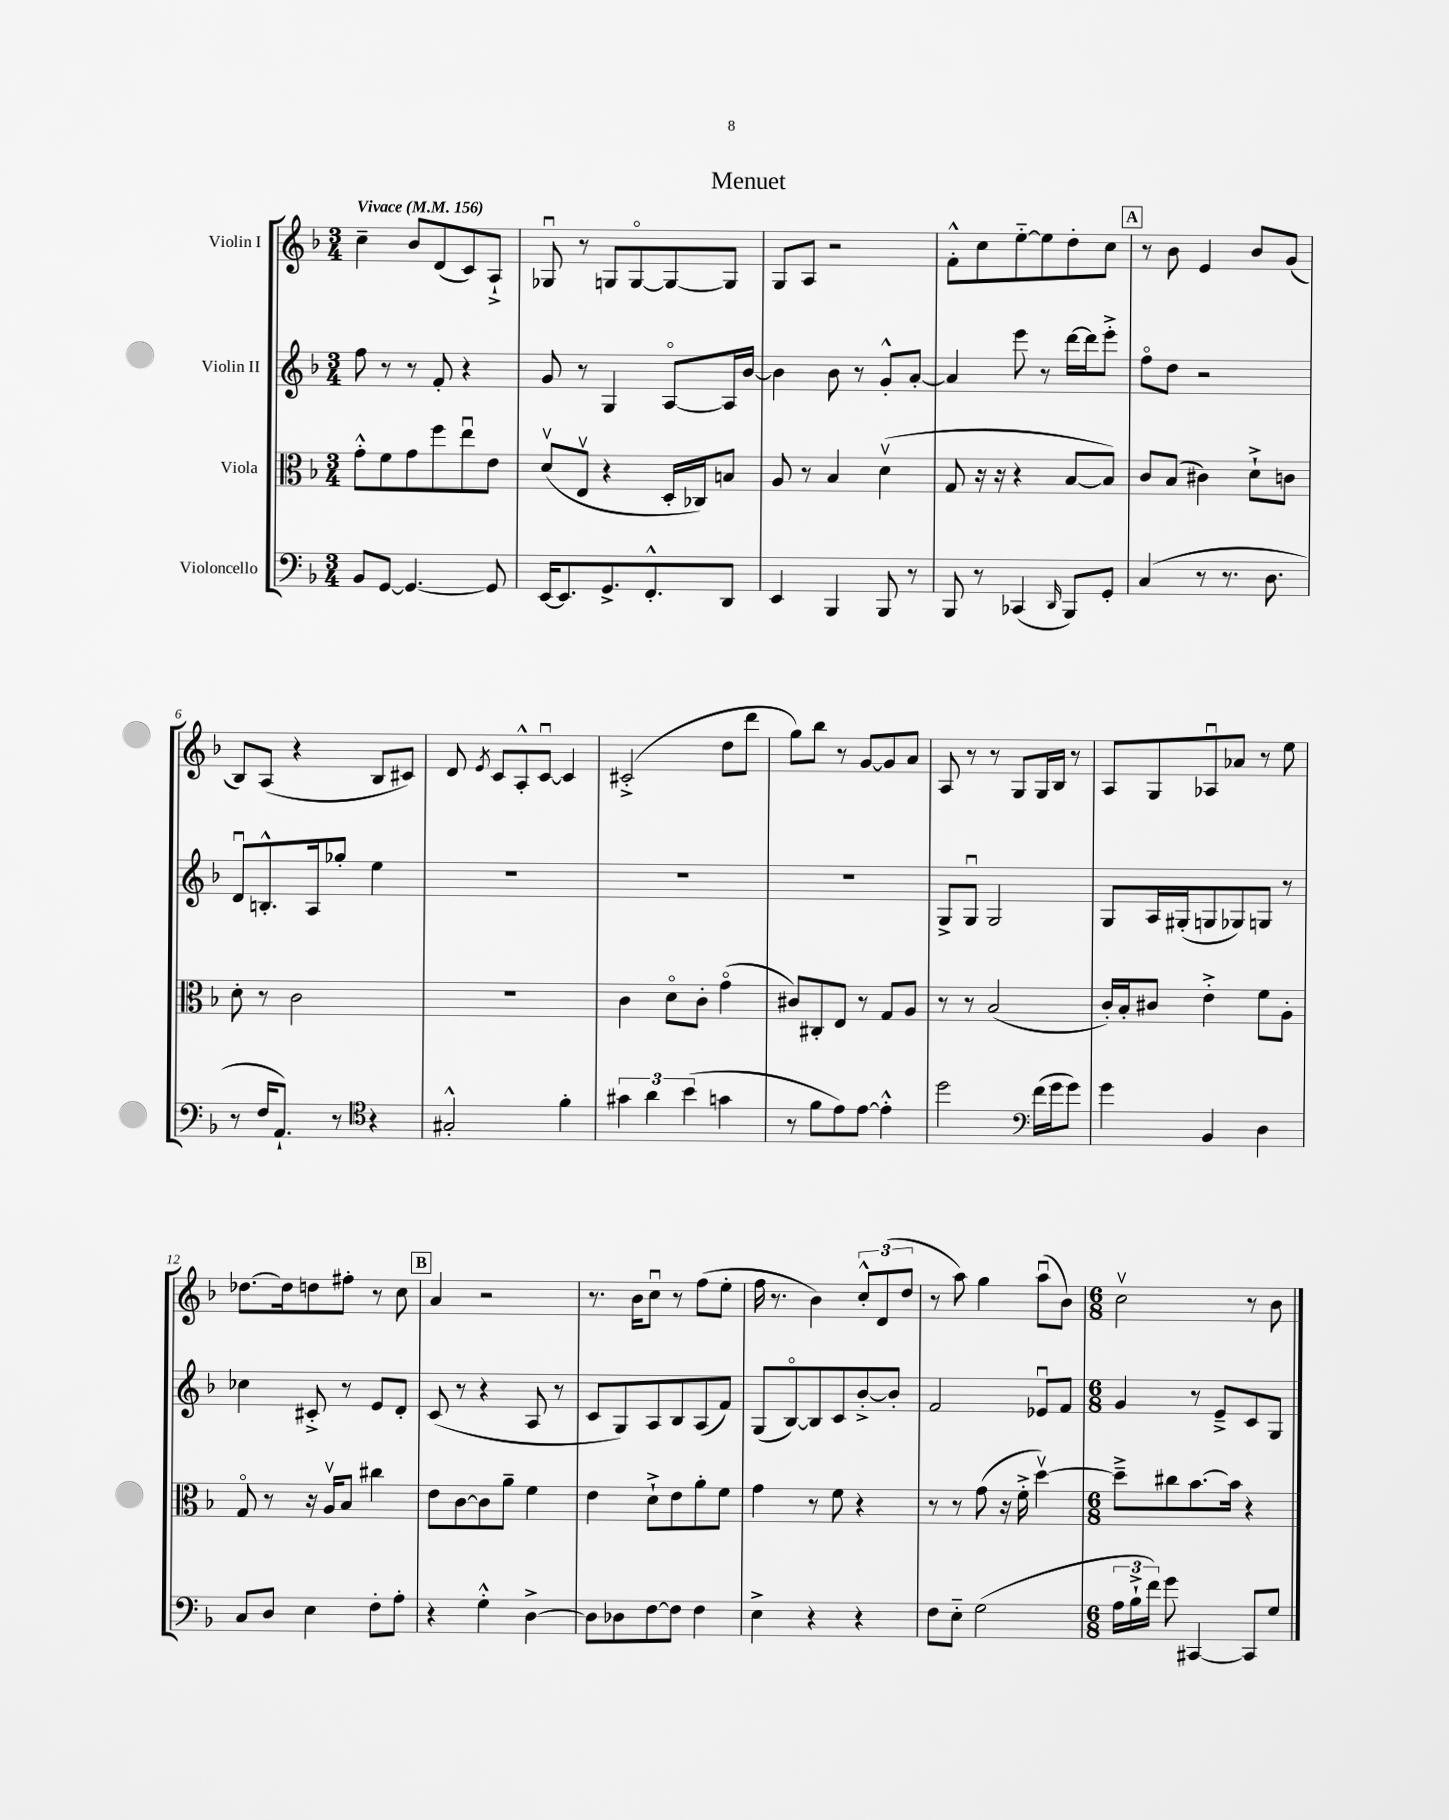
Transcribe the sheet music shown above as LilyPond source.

\header { title = "Menuet" }
<<
\new StaffGroup <<
\new Staff = "s0" \with { instrumentName = "Violin I" } {
    \clef treble \key f \major \numericTimeSignature \time 3/4 \tempo "Vivace" 4 = 156
    \autoBeamOff c''4-- bes'8[ d'8( c'8) a8]-!-> |
    ges8\downbow r8 g8[ g8~\flageolet g8~ g8] |
    g8[ a8] r2 |
    f'8[-.-^ c''8 e''8~-_ e''8 d''8-. c''8] |
    \mark \markup { \box "A" } r8 bes'8 e'4 bes'8[ g'8]( |
    bes8[) a8]( r4 bes8[ cis'8]) |
    d'8 \acciaccatura { e'8 } c'8[ a8-.-^ c'8]~\downbow c'4 |
    cis'2-.->( d''8[ d'''8] |
    g''8[) bes''8] r8 g'8[~ g'8 a'8] |
    a8 r8 r8 g8[ g16 bes16] r8 |
    a8[ g8 aes8\downbow aes'8] r8 e''8 |
    des''8.[~ des''16 d''8 fis''8]-. r8 c''8 |
    \mark \markup { \box "B" } a'4 r2 |
    r8. bes'16[ c''8]\downbow r8 f''8[( e''8]-. |
    f''16 r8. bes'4) \tuplet 3/2 { c''8[-.-^ d'8( d''8] } |
    r8 a''8) g''4 a''8[\downbow( bes'8]) |
    \numericTimeSignature \time 6/8 c''2\upbow r8 bes'8 \bar "|." |
}
\new Staff = "s1" \with { instrumentName = "Violin II" } {
    \clef treble \key f \major \numericTimeSignature \time 3/4
    \autoBeamOff f''8 r8 r8 f'8-. r4 |
    g'8 r8 g4 a8[~\flageolet a16 bes'16]~ |
    bes'4 bes'8 r8 g'8[-.-^ a'8]~-. |
    a'4 e'''8 r8 d'''16[~ d'''16 e'''8]-.-> |
    \mark \markup { \box "A" } f''8[\flageolet d''8] r2 |
    d'8[\downbow b8.-.-^ a16 ges''8]-. e''4 |
    R2. |
    R2. |
    R2. |
    g8[-> g8]\downbow g2 |
    g8[ a16 gis16-.( g8 ges8) g8] r8 |
    ces''4 cis'8-.-> r8 e'8[ d'8]-. |
    \mark \markup { \box "B" } c'8( r8 r4 a8 r8 |
    c'8[ g8) a8 bes8 a8( f'8]) |
    g8[( bes8~\flageolet) bes8 c'8 bes'8~-.-> bes'8]-. |
    f'2 ees'8[\downbow f'8] |
    \numericTimeSignature \time 6/8 g'4 r8 e'8[---> c'8 g8] \bar "|." |
}
\new Staff = "s2" \with { instrumentName = "Viola" } {
    \clef alto \key f \major \numericTimeSignature \time 3/4
    \autoBeamOff g'8[-.-^ f'8 g'8 f''8 e''8\downbow e'8] |
    d'8[\upbow( e8]\upbow r4 d16[-. ces16) b8] |
    a8 r8 bes4 d'4\upbow( |
    g8 r16 r16 r4 bes8[~ bes8]) |
    \mark \markup { \box "A" } c'8[ bes8]( cis'4) d'8[-!-> c'8] |
    d'8-. r8 c'2 |
    R2. |
    c'4 d'8[\flageolet c'8]-. g'4\flageolet( |
    cis'8[) cis8-. e8] r8 g8[ a8] |
    r8 r8 bes2( |
    c'16[-.) bes16-. cis'8] e'4-.-> f'8[ a8]-. |
    g8\flageolet r8 r16 a16[\upbow bes8] cis''4 |
    \mark \markup { \box "B" } e'8[ c'8~ c'8 a'8]-- f'4 |
    e'4 d'8[-!-> e'8 a'8-. f'8] |
    g'4 r8 f'8 r4 |
    r8 r8 g'8( r16 f'16-.-> d''4~\upbow) |
    \numericTimeSignature \time 6/8 d''8[---> cis''8 bes'8.~ bes'16] r4 \bar "|." |
}
\new Staff = "s3" \with { instrumentName = "Violoncello" } {
    \clef bass \key f \major \numericTimeSignature \time 3/4
    \autoBeamOff bes,8[ g,8]~ g,4.~ g,8 |
    e,16[~ e,8. g,8.-> f,8.-.-^ d,8] |
    e,4 bes,,4 bes,,8 r8 |
    bes,,8 r8 ces,4( \grace { d,16 } bes,,8[) g,8]-. |
    \mark \markup { \box "A" } c4( r8 r8. d8. |
    r8 f16[ a,8.]-!) r8 r4 |
    \clef tenor gis2-.-^ f'4-. |
    \tuplet 3/2 { gis'4 a'4 bes'4( } g'4 |
    r8 f'8[ e'8) e'8]~ e'4-.-^ |
    d''2 \clef bass f'16[( g'16 g'8]) |
    g'4 bes,4 d4 |
    c8[ d8] e4 f8[-. a8]-. |
    \mark \markup { \box "B" } r4 g4-.-^ d4~-> |
    d8[ des8 f8~ f8] f4 |
    e4-> r4 r4 |
    f8[ e8]-_ g2( |
    \numericTimeSignature \time 6/8 \tuplet 3/2 { a16[ bes16-!-> f'16]) } g'8 cis,4~ cis,8[ g8] \bar "|." |
}
>>
>>
